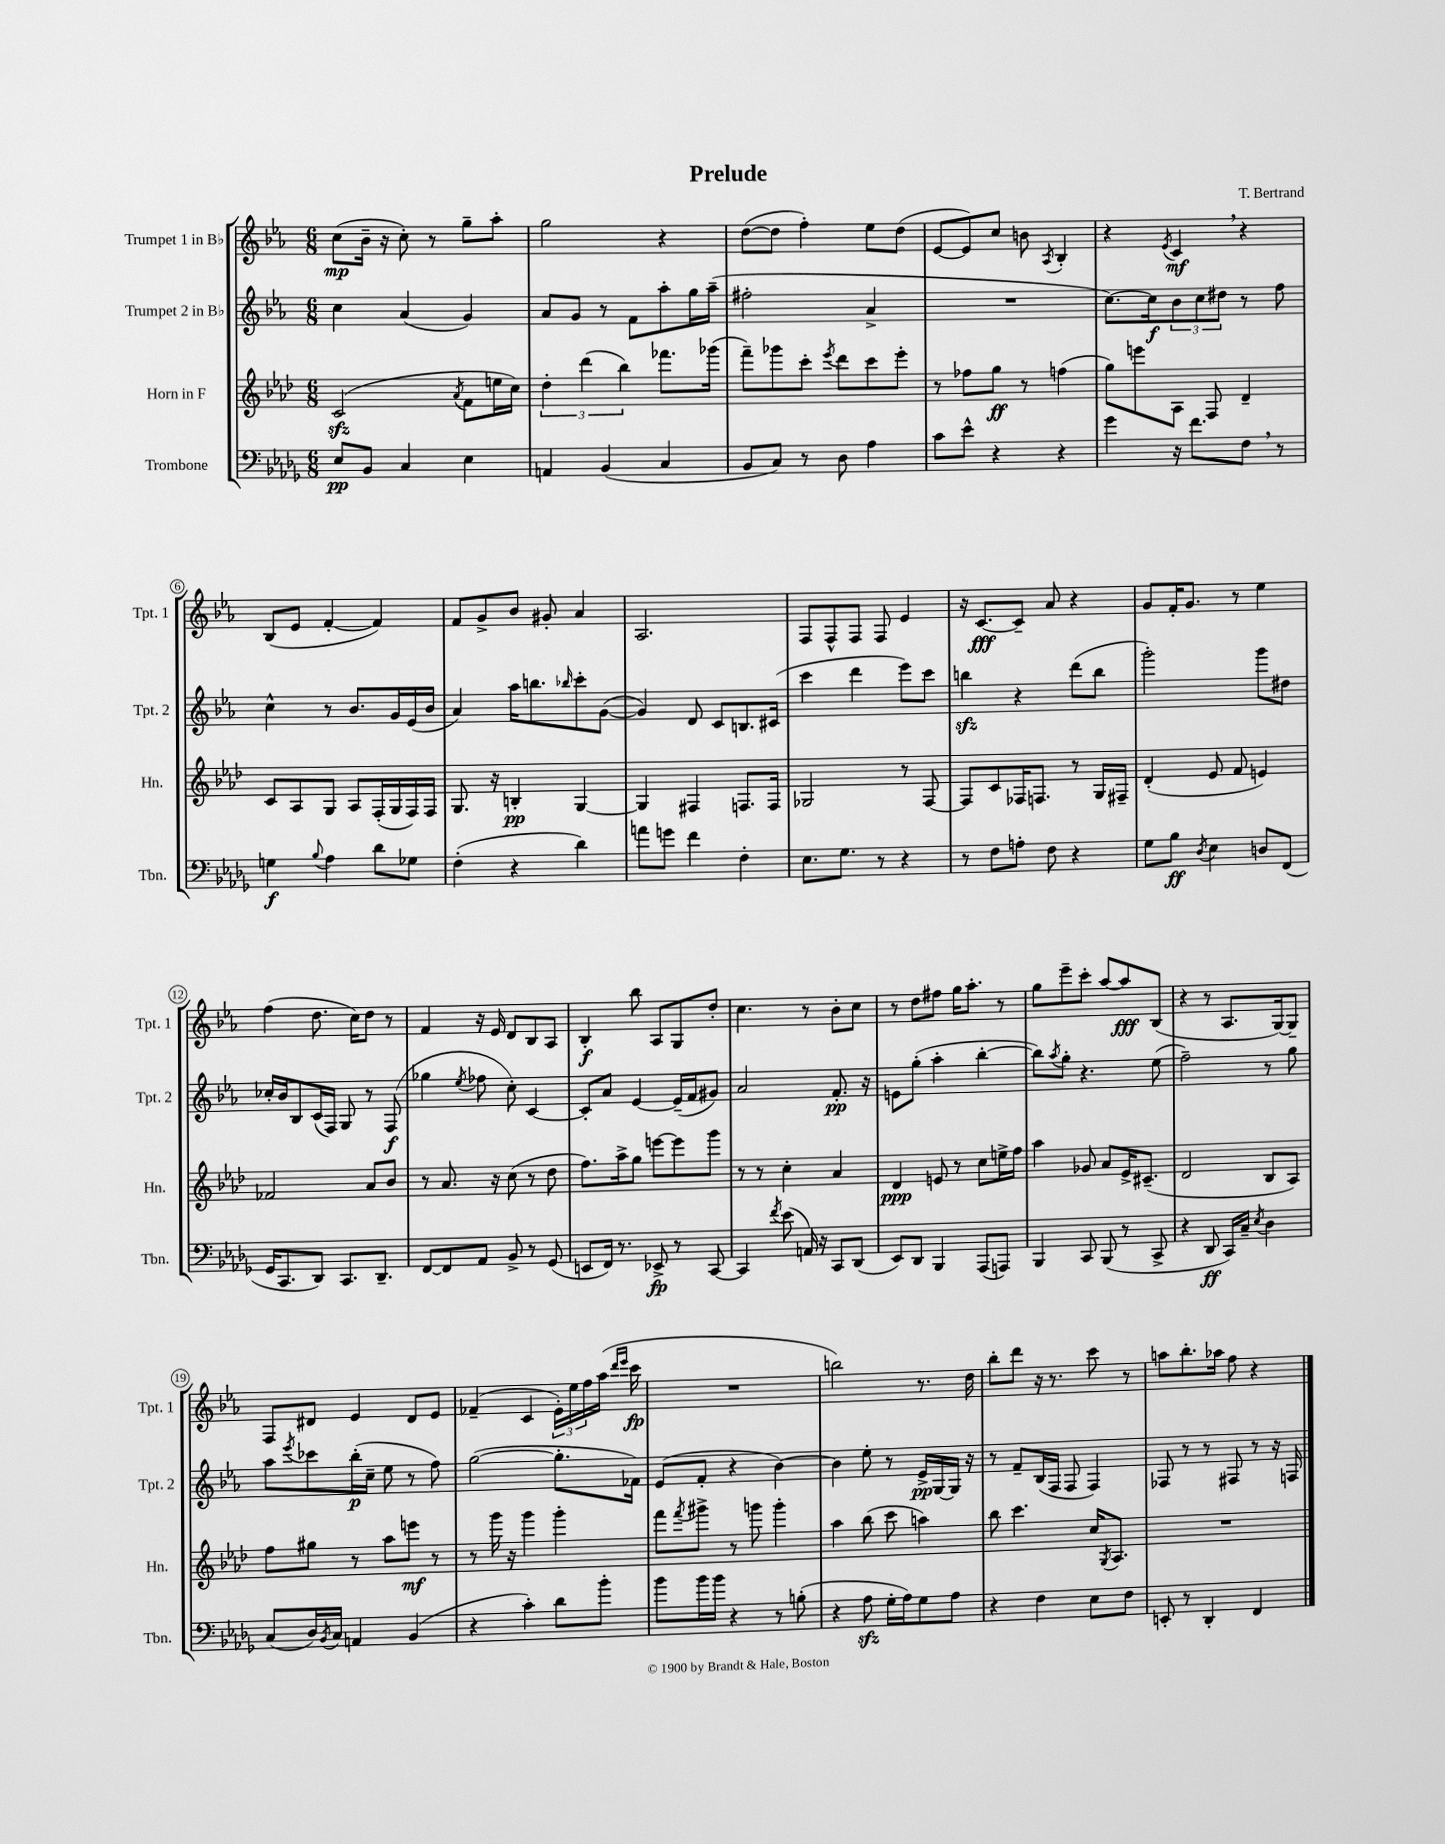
\header { title = "Prelude" composer = "T. Bertrand" }
<<
\new StaffGroup <<
\new Staff = "s0" \with { instrumentName = "Trumpet 1 in Bb" shortInstrumentName = "Tpt. 1" } {
    \clef treble \key ees \major \numericTimeSignature \time 6/8
    c''8\mp( bes'16-- r16 c''8-.) r8 g''8-- aes''8-. |
    g''2 r4 |
    d''8~( d''8 f''4-.) ees''8 d''8( |
    ees'8~ ees'8) c''8 b'8 \acciaccatura { aes8 } bes4-. |
    r4 \acciaccatura { ees'8 } c'4\mf \breathe r4 |
    bes8( ees'8 f'4~-. f'4) |
    f'8 g'8-> bes'8 gis'8-. aes'4 |
    aes2. |
    f8 f8-^ f8 f8 ees'4 |
    r16 c'8.~\fff c'8-- aes'8 r4 |
    g'8 f'16-. g'8. r8 ees''4 |
    f''4( d''8. c''16) d''8 r8 |
    f'4 r16 ees'16 d'8 bes8 aes8 |
    bes4-.\f bes''8 aes8 g8 d''8-. |
    c''4. r8 bes'8-. c''8 |
    r8 d''8 fis''8 g''16 aes''8.-. r8 |
    g''8 ees'''8-- c'''8-. aes''8~ aes''8\fff bes8( |
    r4 r8 aes8. g16~) g8-- |
    f8 dis'8 ees'4 dis'8 ees'8 |
    fes'4--( c'4 \tuplet 3/2 { ees'16-.) ees''16 f''16 } aes''16( \grace { d'''16 ees'''16 } c'''16\fp |
    R2. |
    b''2) r8. d''16 |
    bes''8-. d'''8 r16 r8. c'''8 r8 |
    a''8 bes''8.-. aes''16 f''8 r4 \bar "|." |
}
\new Staff = "s1" \with { instrumentName = "Trumpet 2 in Bb" shortInstrumentName = "Tpt. 2" } {
    \clef treble \key ees \major \numericTimeSignature \time 6/8
    c''4 aes'4( g'4) |
    aes'8 g'8 r8 f'8 aes''8-. g''16 aes''16--( |
    fis''2-. aes'4-> |
    R2. |
    c''8.~) c''16\f \tuplet 3/2 { bes'8 c''8 dis''8 } r8 f''8 |
    c''4-^ r8 bes'8. g'16 ees'16( bes'16 |
    aes'4) aes''16 b''8. \grace { bes''16 } c'''8-. g'8~( |
    g'4) d'8 c'8 b8. cis'16( |
    c'''4 d'''4 ees'''8) c'''8 |
    b''4\sfz r4 d'''8( b''8 |
    g'''2-.) g'''8 dis''8 |
    ces''16-. bes'16 bes8 c'16( f16) g8 r8 f8\f( |
    ges''4 \acciaccatura { ees''8 } fes''8 c''8-.) c'4~ |
    c'8-. aes'8 ees'4~ ees'16--( f'16 gis'8) |
    aes'2 f'8.-.\pp r16 |
    e'8 g''8-.( aes''4-. bes''4~-. |
    bes''8) \acciaccatura { aes''8 } g''8-. r4. ees''8( |
    f''2--) r8 g''8 |
    aes''8 \acciaccatura { ees'''8 } ces'''8 bes''16-.\p( c''16-- ees''8 r8 f''8) |
    g''2~( g''8.-. fes'16) |
    ees'8( f'8-. r4 bes'4~) |
    bes'4 ees''8-. r8 ees'16->\pp g16~ g16 r16 |
    r8 f'8-- bes16( f16 f8 f4) |
    fes8 r8 r8 fis8 r8 r16 f16 \bar "|." |
}
\new Staff = "s2" \with { instrumentName = "Horn in F" shortInstrumentName = "Hn." } {
    \clef treble \key aes \major \numericTimeSignature \time 6/8
    c'2\sfz( \acciaccatura { aes'8 } f'8 e''16 c''16) |
    \tuplet 3/2 { des''4-. des'''4( bes''4) } fes'''8. ges'''16( |
    f'''8--) ges'''8 c'''8-. \acciaccatura { ees'''8 } des'''8 c'''8 ees'''8-. |
    r8 fes''8 g''8\ff r8 f''4( |
    g''8) e'''8 aes8 f8 des'4-- |
    c'8 aes8 g8 aes8 f16-.( g16 f16) f16 |
    g8. r16 b4-.\pp g4~ |
    g4 fis4 f8. f16 |
    ges2 r8 f8~ |
    f8 c'8 fes16 f8. r8 g16 fis16-- |
    des'4-.( ees'8 f'8 e'4) |
    fes'2 aes'8 bes'8 |
    r8 aes'8. r16 c''8( r8 des''8 |
    f''8.) aes''16-> g''8 e'''8~ e'''8 g'''8 |
    r8 r8 c''4-. aes'4 |
    des'4\ppp e'8 r8 c''8 e''16-> f''16 |
    aes''4 ges'8 aes'8 ees'16-> cis'8.--( |
    des'2 bes8 aes8) |
    f''8 gis''8 r8 aes''8 e'''8\mf r8 |
    r8 g'''16 r16 g'''4 g'''4-. |
    f'''8 \acciaccatura { f'''8 } gis'''8-> r8 g'''8 g'''4-. |
    aes''4 bes''8( c'''8 a''4) |
    bes''8 c'''4. c''16 \acciaccatura { g8 } aes8. |
    R2. \bar "|." |
}
\new Staff = "s3" \with { instrumentName = "Trombone" shortInstrumentName = "Tbn." } {
    \clef bass \key des \major \numericTimeSignature \time 6/8
    ees8\pp bes,8 c4 ees4 |
    a,4 bes,4( c4 |
    bes,8 c8) r8 des8 aes4 |
    c'8 ees'8-^ r4 r4 |
    ges'4 r16 f'8. f8 \breathe r8 |
    g4\f \appoggiatura { bes8 } aes4 des'8 ges8 |
    f4-.( r4 des'4) |
    a'8 g'8 f'4 f4-. |
    ees8. ges8. r8 r4 |
    r8 f8 a8-. f8 r4 |
    ges8 bes8\ff \acciaccatura { des8 } ees4 d8 f,8( |
    ges,16 c,8. des,8) c,8. des,8.-- |
    f,8~ f,8 aes,8 bes,8-> r8 ges,8( |
    e,8 f,16) r8. ees,8->\fp r8 c,8~ |
    c,4 \acciaccatura { f'8 } ees'8( a,16) r16 c,8 des,8( |
    ees,8) des,8 bes,,4 aes,,8( a,,8) |
    bes,,4 c,8 bes,,8( r8 c,8-> |
    r4 des,8\ff c,16) c16-- \acciaccatura { ees8 } des4 |
    c8( des16) \acciaccatura { bes,8 } c16 a,4 bes,4( |
    r4 c'4-.) des'8 bes'8-. |
    bes'8 bes'16 bes'16 r4 r8 b8-.( |
    r4 aes8\sfz ges16-. aes16) ges8 aes8 |
    r4 f4 ees8 f8 |
    e,8-. r8 des,4-. f,4 \bar "|." |
}
>>
>>
\layout { \context { \Score \override BarNumber.stencil = #(make-stencil-circler 0.1 0.3 ly:text-interface::print) } }
